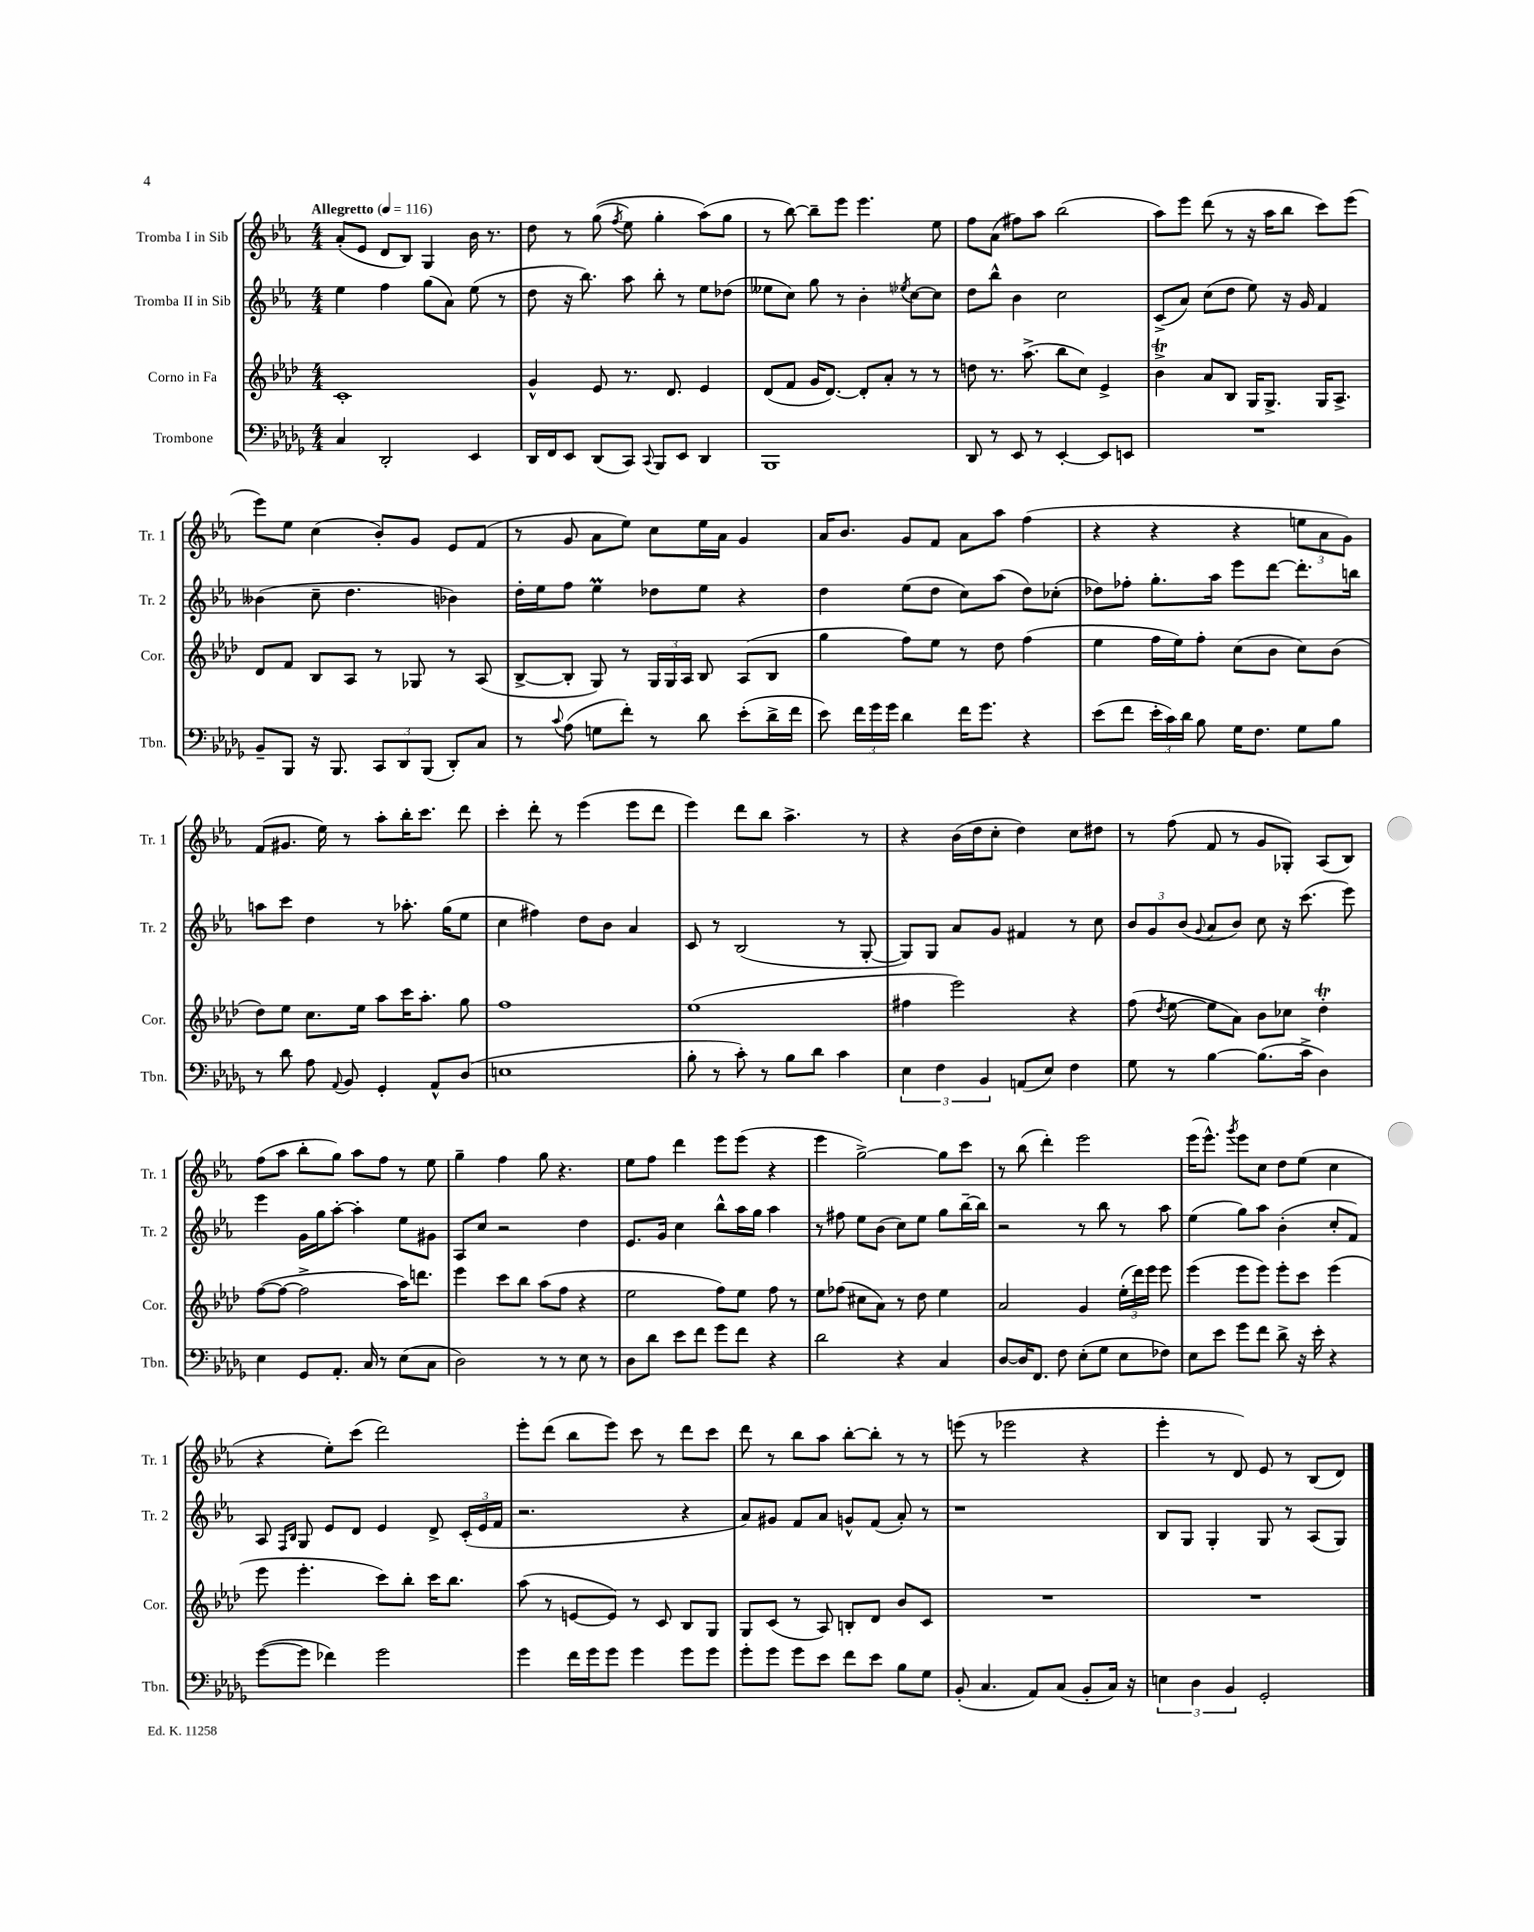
<<
\new StaffGroup <<
\new Staff = "s0" \with { instrumentName = "Tromba I in Sib" shortInstrumentName = "Tr. 1" } {
    \clef treble \key ees \major \numericTimeSignature \time 4/4 \tempo "Allegretto" 4 = 116
    \autoBeamOff aes'8[-.( ees'8] d'8[ bes8]) g4 bes'16 r8. |
    d''8 r8 g''8(\( \acciaccatura { f''8 } ees''8) g''4-. aes''8[(\) g''8] |
    r8 bes''8~) bes''8[-- ees'''8] ees'''4. ees''8 |
    f''8[ aes'8]( fis''8[) aes''8] bes''2( |
    aes''8[) ees'''8] d'''8( r8 r16 aes''16[ bes''8] c'''8[) ees'''8]( |
    ees'''8[) ees''8] c''4( bes'8[-.) g'8] ees'8[ f'8]( |
    r8 g'8 aes'8[ ees''8]) c''8[ ees''16 aes'16] g'4 |
    aes'16[ bes'8.] g'8[ f'8] aes'8[ aes''8] f''4( |
    r4 r4 r4 \tuplet 3/2 { e''8[ aes'8 g'8]) } |
    f'8[( gis'8.] ees''16) r8 aes''8[-. bes''16-. c'''8.] d'''8 |
    c'''4-. d'''8-. r8 ees'''4( ees'''8[ d'''8] |
    ees'''4) d'''8[ bes''8] aes''4.-> r8 |
    r4 bes'16[( d''16 c''8]-. d''4) c''8[ dis''8] |
    r8 f''8( f'8 r8 g'8[ ges8]-.) aes8[( bes8]) |
    f''8[( aes''8] bes''8[-. g''8]) aes''8[ f''8] r8 ees''8 |
    g''4-- f''4 g''8 r4. |
    ees''8[ f''8] d'''4 ees'''8[ ees'''8]( r4 |
    ees'''4 g''2~->) g''8[ c'''8] |
    r8 bes''8( d'''4-.) ees'''2 |
    ees'''16[( ees'''8.]-^) \acciaccatura { g'''8 } ees'''8[ c''8] d''8[ ees''8]( c''4 |
    r4 ees''8[-.) c'''8]( d'''2) |
    ees'''8[-. d'''8]( bes''8[ ees'''8]) c'''8 r8 d'''8[ c'''8] |
    d'''8 r8 bes''8[ aes''8] bes''8[~-. bes''8]-. r8 r8 |
    e'''8( r8 ees'''2 r4 |
    ees'''4-. r8 d'8) ees'8 r8 bes8[( d'8]) \bar "|." |
}
\new Staff = "s1" \with { instrumentName = "Tromba II in Sib" shortInstrumentName = "Tr. 2" } {
    \clef treble \key ees \major \numericTimeSignature \time 4/4
    \autoBeamOff ees''4 f''4 g''8[( aes'8]) ees''8( r8 |
    d''8 r16 bes''8.) aes''8 bes''8-. r8 ees''8[ des''8]( |
    eeses''8[ c''8]) g''8 r8 bes'4-. \acciaccatura { ees''8 } c''8[~ c''8] |
    d''8[ bes''8]-^ bes'4 c''2 |
    c'8[->( aes'8]) c''8[( d''8] ees''8) r16 g'16 f'4 |
    beses'4( c''8-- d''4. bes'4) |
    d''16[-. ees''16 f''8] ees''4\prall des''8[ ees''8] r4 |
    d''4 ees''8[( d''8] c''8[) aes''8]( d''8[) ces''8]-.( |
    des''8[) fes''8]-. g''8.[-. aes''16] ees'''8[ d'''8]~ d'''8.[-. b''16] |
    a''8[ c'''8] d''4 r8 aes''8.-. g''16[( ees''8] |
    c''4 fis''4) d''8[ bes'8] aes'4 |
    c'8 r8 bes2( r8 g8~-. |
    g8[) g8] aes'8[ g'8] fis'4 r8 c''8 |
    \tuplet 3/2 { bes'8[ g'8 bes'8]( } \appoggiatura { g'8 } aes'8[ bes'8]) c''8 r16 c'''8.( ees'''8) |
    ees'''4 g'16[ g''16 aes''8]~-. aes''4-. ees''8[ gis'8] |
    aes8[ c''8] r2 d''4 |
    ees'8.[ g'16] c''4 bes''8[-^ aes''16 g''16] aes''4 |
    r8 fis''8 ees''8[ bes'8]( c''8[) ees''8] g''8[ bes''16~-- bes''16] |
    r2 r8 bes''8 r8 aes''8 |
    ees''4( g''8[) aes''8] bes'4-.( c''8[-. f'8]) |
    aes8 \grace { f16[ bes16] } g8 ees'8[ d'8] ees'4 d'8-> \tuplet 3/2 { c'16[-.( ees'16 f'16] } |
    r2. r4 |
    aes'8[) gis'8] f'8[ aes'8] g'8[-^ f'8]( aes'8-.) r8 |
    r1 |
    bes8[ g8] g4-. g8 r8 aes8[( g8]) \bar "|." |
}
\new Staff = "s2" \with { instrumentName = "Corno in Fa" shortInstrumentName = "Cor." } {
    \clef treble \key aes \major \numericTimeSignature \time 4/4
    \autoBeamOff c'1-. |
    g'4-^ ees'8 r8. des'8. ees'4 |
    des'8[( f'8] g'16[ des'8.]~) des'8[-. aes'8]-. r8 r8 |
    d''8 r8. aes''8.->( bes''8[ c''8]) ees'4-> |
    bes'4->\trill aes'8[ bes8] g16[ g8.]-> g16[ aes8.]-> |
    des'8[ f'8] bes8[ aes8] r8 ges8 r8 aes8( |
    bes8[~-> bes8]-. g8) r8 \tuplet 3/2 { g16[ g16 aes16] } bes8 aes8[( bes8] |
    g''4 f''8[) ees''8] r8 des''8 f''4( |
    ees''4 f''16[ ees''16) f''8]-. c''8[( bes'8] c''8[) bes'8]( |
    des''8[) ees''8] c''8.[ ees''16] aes''8[ c'''16 aes''8.]-. g''8 |
    f''1 |
    ees''1( |
    fis''4 ees'''2) r4 |
    f''8( \acciaccatura { des''8 } ees''8~ ees''8[ aes'8]) bes'8[ ces''8] des''4-.\trill |
    f''8[~( f''8]~ f''2-> aes''16[) d'''8.] |
    ees'''4 c'''8[ bes''8] aes''8[( f''8] r4 |
    ees''2 f''8[) ees''8] f''8 r8 |
    ees''8[ fes''8]( cis''8[ aes'8]) r8 des''8 ees''4 |
    aes'2 g'4 \tuplet 3/2 { ees''16[-.( des'''16) ees'''16] } ees'''8 |
    ees'''4( ees'''8[ ees'''8]) ees'''8[-. c'''8] ees'''4( |
    ees'''8 ees'''4.-. c'''8[) bes''8]-. c'''16[ bes''8.] |
    aes''8( r8 e'8[~ e'8]) r8 c'8 bes8[ g8] |
    g8[ c'8]( r8 aes8) b8[-. des'8] bes'8[ c'8] |
    R1 |
    R1 \bar "|." |
}
\new Staff = "s3" \with { instrumentName = "Trombone" shortInstrumentName = "Tbn." } {
    \clef bass \key des \major \numericTimeSignature \time 4/4
    \autoBeamOff c4 des,2-. ees,4 |
    des,16[ f,16 ees,8] des,8[( c,8]) \appoggiatura { c,8 } bes,,8[ ees,8] des,4 |
    bes,,1 |
    des,8 r8 ees,8 r8 ees,4~-. ees,8[ e,8] |
    R1 |
    bes,8[-- bes,,8] r16 bes,,8. \tuplet 3/2 { c,8[ des,8 bes,,8]( } des,8[-.) c8] |
    r8 \appoggiatura { c'8 } aes8( g8[ f'8]-.) r8 des'8 ees'8[-.( des'16-> f'16] |
    ees'8) \tuplet 3/2 { f'16[ ges'16 ges'16] } des'4 f'16[ ges'8.] r4 |
    ees'8[( f'8] \tuplet 3/2 { ees'16[-. c'16) des'16] } bes8 ges16[ f8.] ges8[ bes8] |
    r8 des'8 aes8 \appoggiatura { aes,8 } bes,8 ges,4-. aes,8[-^ des8]( |
    e1 |
    bes8-. r8 c'8-.) r8 bes8[ des'8] c'4 |
    \tuplet 3/2 { ees4 f4 bes,4 } a,8[( ees8]) f4 |
    ges8 r8 bes4~ bes8.[( c'16]-> des4) |
    ees4 ges,8[ aes,8.]-. c16 r8 ees8[( c8] |
    des2) r8 r8 ees8 r8 |
    des8[ des'8] ees'8[ f'8] ges'8[ f'8] r4 |
    des'2 r4 c4 |
    des8[~ des16 f,8.] f8 ees8[-.( ges8] ees8[ fes8]) |
    ees8[ ees'8] ges'8[ f'8] des'8-> r16 ees'16-. r4 |
    ges'8[~( ges'8] fes'4) ges'2 |
    ges'4 f'16[ ges'16 ges'8] ges'4 ges'8[ ges'8] |
    ges'8[-. ges'8] ges'8[ ees'8] f'8[ ees'8] bes8[ ges8] |
    bes,8-.( c4. aes,8[) c8]( bes,8[-. c16]) r16 |
    \tuplet 3/2 { e4 des4 bes,4 } ges,2-. \bar "|." |
}
>>
>>
\layout { \context { \Score \remove "Bar_number_engraver" } }
